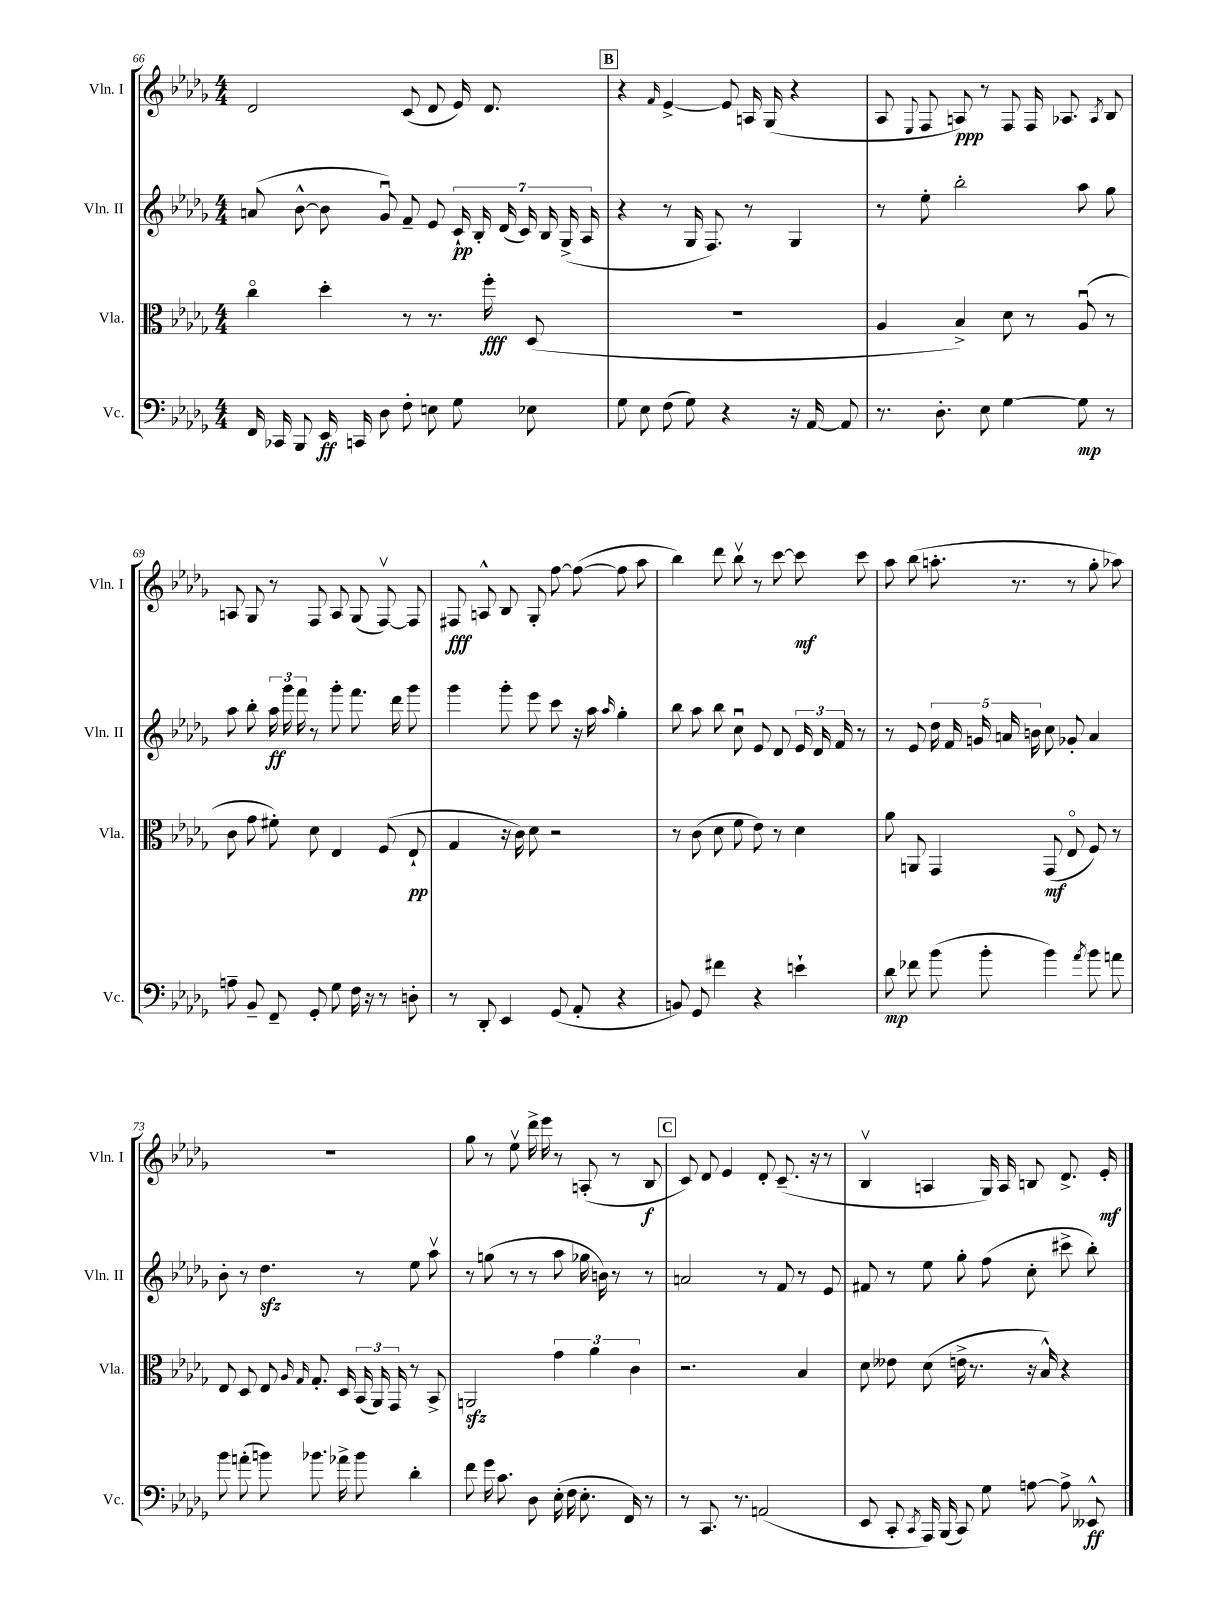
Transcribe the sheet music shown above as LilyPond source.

<<
\new StaffGroup <<
\new Staff = "s0" \with { instrumentName = "Vln. I" shortInstrumentName = "Vln. I" } {
    \clef treble \key des \major \numericTimeSignature \time 4/4
    \autoBeamOff des'2 c'8( des'8 ees'16) des'8. |
    \mark \markup { \box "B" } r4 \grace { f'16 } ees'4~-> ees'8 a16 ges16( r4 |
    aes8 \appoggiatura { ees8 } f8 a8\ppp) r8 f8 f16 aes8. \acciaccatura { aes8 } bes8 |
    a8 ges8 r8 f8 a8 ges8( f8~\upbow) f8 |
    fis8\fff a8-^ bes8 ges8-. f''8~ f''8~( f''8 aes''8 |
    bes''4) des'''8 bes''8\upbow r8 c'''8~ c'''8\mf c'''8 |
    aes''8 bes''8( a''8.-. r8. r8 ges''8-. aes''8) |
    R1 |
    ges''8 r8 ees''8\upbow des'''16-> ees'''16 r8 a8-.( r8 bes8\f |
    \mark \markup { \box "C" } c'8) des'8 ees'4 des'8-. c'8.--( r16 r8 |
    bes4\upbow a4 ges16) a16 b8 des'8.-> ees'16-.\mf \bar "|." |
}
\new Staff = "s1" \with { instrumentName = "Vln. II" shortInstrumentName = "Vln. II" } {
    \clef treble \key des \major \numericTimeSignature \time 4/4
    \autoBeamOff a'8( bes'8~-^ bes'8 ges'8\downbow) f'8-- ees'8 \tuplet 7/4 { c'16-!\pp bes16-. des'16( c'16) bes16 ges16->( aes16 } |
    \mark \markup { \box "B" } r4 r8 ges16 f8.) r8 ges4 |
    r8 ees''8-. bes''2-. aes''8 ges''8 |
    aes''8 bes''8-. \tuplet 3/2 { aes''16\ff ges'''16 f'''16 } r8 ges'''8-. f'''8. des'''16 ges'''8 |
    ges'''4 ges'''8-. ees'''8 c'''8 r16 aes''16 \grace { aes''16 } ges''4-. |
    bes''8 aes''8 bes''8 c''8\downbow ees'8 des'8 \tuplet 3/2 { ees'16 des'16 f'16 } r8 |
    r8 ees'8 \tuplet 5/4 { des''16 f'16 g'16 a'16 b'16 } c''8 ges'8-. a'4 |
    bes'8-. r8 des''4.\sfz r8 ees''8 aes''8\upbow |
    r8 g''8( r8 r8 aes''8 ges''16 b'16) r8 r8 |
    \mark \markup { \box "C" } a'2 r8 f'8 r8 ees'8 |
    fis'8 r8 ees''8 ges''8-. f''8( c''8-. cis'''8-> bes''8-.) \bar "|." |
}
\new Staff = "s2" \with { instrumentName = "Vla." shortInstrumentName = "Vla." } {
    \clef alto \key des \major \numericTimeSignature \time 4/4
    \autoBeamOff c''4\flageolet des''4-. r8 r8. f''16-.\fff des8( |
    \mark \markup { \box "B" } R1 |
    aes4 bes4->) des'8 r8 aes8\downbow( r8 |
    c'8 ges'8 fis'8-.) des'8 ees4 f8( ees8-!\pp |
    ges4 r16 c'16) des'8 r2 |
    r8 c'8( des'8 f'8 ees'8) r8 des'4 |
    aes'8 a,8 ges,4 ges,8\mf( ees8\flageolet f8) r8 |
    ees8 des8 ees8 \grace { aes16 ges16 } ges8.-. des16 \tuplet 3/2 { bes,16( aes,16) ges,16 } r8 bes,8-> |
    a,2\sfz \tuplet 3/2 { ges'4 aes'4 c'4 } |
    \mark \markup { \box "C" } r2. bes4 |
    des'8 eeses'8 des'8( e'16-> r8. r16 bes16-^) r4 \bar "|." |
}
\new Staff = "s3" \with { instrumentName = "Vc." shortInstrumentName = "Vc." } {
    \clef bass \key des \major \numericTimeSignature \time 4/4
    \autoBeamOff f,16 ces,16 bes,,8 ees,16\ff c,16 des8 f8-. e8 ges8 ees8 |
    \mark \markup { \box "B" } ges8 ees8 f8( ges8) r4 r16 aes,16~ aes,8 |
    r8. des8.-. ees8 ges4~ ges8\mp r8 |
    a8-- bes,8-- f,8-- ges,8-. ges8 f16 r16 r8 d8-. |
    r8 des,8-. ees,4 ges,8( aes,8-. r4 |
    b,8) ges,8 fis'4 r4 e'4-! |
    des'8\mp fes'8 bes'8( bes'8-. bes'4) \acciaccatura { aes'8 } bes'8 a'8 |
    bes'8 a'8-.( b'8) bes'8. aes'16-> bes'8 des'4-. |
    f'8 ges'16 c'8. des8 ees16-.( f16 ees8.-. f,16) r8 |
    \mark \markup { \box "C" } r8 c,8. r8. a,2( |
    ees,8 c,8-. \acciaccatura { c,8 } aes,,16) bes,,16( c,8) ges8 a8~ a8-> eeses,8-^\ff \bar "|." |
}
>>
>>
\layout { \context { \Score currentBarNumber = #66 } }
